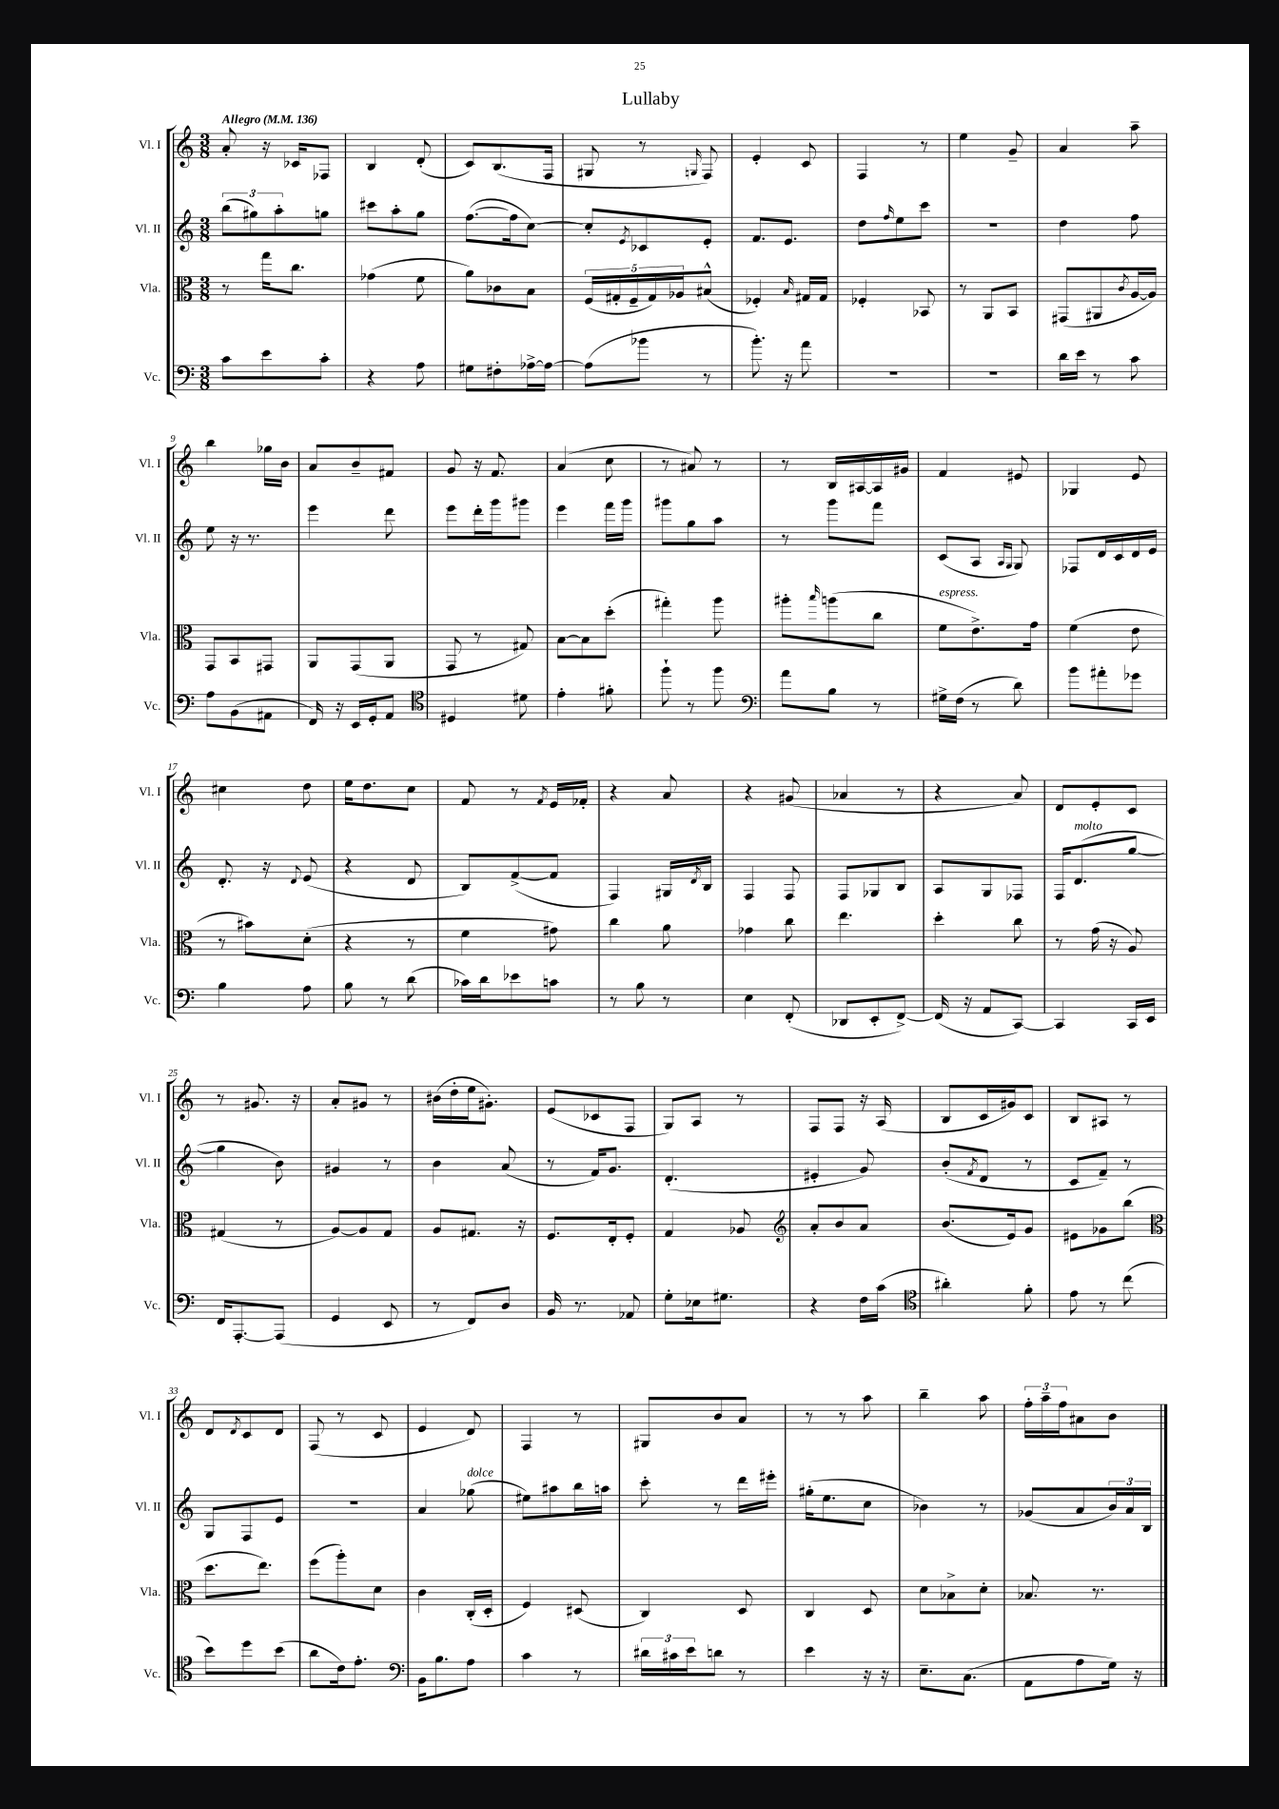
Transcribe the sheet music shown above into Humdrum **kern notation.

**kern	**kern	**kern	**kern
*staff4	*staff3	*staff2	*staff1
*clefF4	*clefC3	*clefG2	*clefG2
*k[]	*k[]	*k[]	*k[]
*M3/8	*M3/8	*M3/8	*M3/8
*MM136	*MM136	*MM136	*MM136
8c	8r	(12bb	8a'
.	.	12gg#)	.
8e	16gg	.	16r
.	.	12aa'	.
.	8.cc	.	16c-
8c'	.	8gg	8F-
=	=	=	=
4r	(4g-	8ccc#	4B
.	.	8aa'	.
8A	8f	8gg	(8d'
=	=	=	=
8G#	8a)	([8.ff	8c)
8F#'	8c-	.	(8.B
.	.	16ff]	.
[16A-^	8B	[8cc)	.
16A-_	.	.	16F
=	=	=	=
(8A-]	(20F	8cc']	8G#
.	20G#'	.	.
.	20F~	.	.
.	.	8qe	.
8b-	.	8c-	8r
.	20G#)	.	.
.	20A-	.	.
.	.	.	16qqG
8r	(8B#^^	8e'	8F)
=	=	=	=
8.b')	4F-')	8.f	4e'
16r	.	8.e	.
.	16qqB	.	.
8a	16G#	.	8c
.	16G#	.	.
=	=	=	=
4.r	4F-'	8dd	4F
.	.	16qqff	.
.	.	8ee	.
.	8BB-	8ccc	8r
=	=	=	=
4.r	8r	4.r	4ee
.	8AA	.	.
.	8BB	.	8g~
=	=	=	=
16d	(8GG#	4dd	4a
16e	.	.	.
8r	8AA#	.	.
.	8qc	.	.
8c	[16A	8ff	8aa~
.	16A])	.	.
=	=	=	=
8A	8GG	8ee	4bb
(8BB	8BB	16r	.
.	.	8.r	.
8AA#	8GG#	.	16gg-
.	.	.	16b
=	=	=	=
16FF)	8AA	4eee	8a
16r	.	.	.
16EE	(8GG	.	8b~
16GG'	.	.	.
8AA	8AA	8ddd	8f#
=	=	=	=
*clefC4	*	*	*
4D#	8GG	8eee	8g
.	8r	16ddd'	16r
.	.	16ggg	8.f
8d#	8G#)	8ggg#	.
=	=	=	=
4e'	[8B	4eee	(4a
.	8B]	.	.
8f#'	(8dd'	16fff	8cc
.	.	16ggg	.
=	=	=	=
8ff`	4gg#')	8ggg#	8r
8r	.	8gg	8a#)
8ff	8aa	8aa	8r
=	=	=	=
*clefF4	*	*	*
8a	8aa#'	8r	8r
.	16qqbb	.	.
8B	(8aa	8ggg	16B
.	.	.	[16A#
8r	8cc	8fff	16A#]
.	.	.	16g#
=	=	=	=
16G#^	8f	(8c	4f
(16F	.	.	.
8r	8.e^)	8A	.
.	.	16qqA	.
.	.	16qqG	.
8d)	.	8G)	8e#
.	16g	.	.
=	=	=	=
8b	(4f	8F-	4G-
8a#'	.	16d	.
.	.	16c	.
8g-	8e	16d	8e
.	.	16e	.
=	=	=	=
4B	8r	8.d'	4cc#
.	8b#)	.	.
.	.	16r	.
.	.	8qqd	.
8A	(8d'	(8e	8dd
=	=	=	=
8B	4r	4r	16ee
.	.	.	8.dd
8r	.	.	.
(8d	8r	8d	8cc
=	=	=	=
16c-)	4f	8B)	8f
16d	.	.	.
8e-	.	([8f^	8r
.	.	.	8qf
8c	8g#)	8f]	16e
.	.	.	16f-'
=	=	=	=
8r	4cc	4F)	4r
8B	.	.	.
8r	8a	16G#	8a
.	.	8qd	.
.	.	16B	.
=	=	=	=
4E	4g-	4F	4r
(8FF'	8cc	8F	(8g#
=	=	=	=
8DD-	4.ee	8F	4a-
8EE'	.	8G-	.
[8FF^)	.	8B	8r
=	=	=	=
(16FF]	4dd'	8A	4r
16r	.	.	.
8AA	.	8G	.
[8CC)	8cc	8F-	8a)
=	=	=	=
4CC]	8r	16F	8d
.	.	(8.d	.
.	(16g	.	8e'
.	16r	.	.
16CC	8A)	[8gg	8c
16EE	.	.	.
=	=	=	=
16FF	(4G#	4gg]	8r
[8.AAA'	.	.	.
.	.	.	8.g#
(8AAA]	8r	8b)	.
.	.	.	16r
=	=	=	=
4GG	[8A)	4g#	8a'
.	8A]	.	8g#
8EE	8G	8r	8r
=	=	=	=
8r	8A	4b	(16b#
.	.	.	16dd'
8FF)	8.G#	.	16ee
.	.	.	8.g#')
8D	.	(8a	.
.	16r	.	.
=	=	=	=
16BB	8.F	8r	(8e
8.r	.	.	.
.	.	16f)	8c-
.	16E'	8.g	.
8AA-	8F'	.	8F
=	=	=	=
8G'	4G	(4.d'	8G)
16E-	.	.	8A
8.G#	.	.	.
.	8A-	.	8r
=	=	=	=
*	*clefG2	*	*
4r	8a'	4e#'	8F
.	8b	.	8F
16F	8a	8g)	16r
(16c	.	.	(16A
=	=	=	=
*clefC4	*	*	*
4a#')	(8.b	(8b'	8B
.	.	8qf	.
.	.	8d	16c
.	16e)	.	16g#)
8f'	8g	8r	8c
=	=	=	=
8e	8e#	8c	8B
8r	8g-	8f~)	8A#
(8cc	(8bb	8r	8r
=	=	=	=
*	*clefC3	*	*
8b)	8.dd	8G	8d
.	.	.	8qd
8dd	.	8F	8c
.	8.ee)	.	.
(8b	.	8e	8d
=	=	=	=
8a	(8ff	4.r	(8F
16c)	8aa')	.	8r
8.e'	.	.	.
.	8d	.	8c
=	=	=	=
*clefF4	*	*	*
16BB	4c	4a	4e
8.B	.	.	.
8A	(16C'	(8gg-	8d)
.	16D'	.	.
=	=	=	=
4c	4F)	8ee#)	4F
.	.	8aa#	.
8r	(8D#	16bb	8r
.	.	16aa	.
=	=	=	=
24d#	4C)	8ccc'	8G#
24c#	.	.	.
24e	.	.	.
8d	.	8r	8b
8r	8D	16ddd	8a
.	.	16eee#'	.
=	=	=	=
4e	4C	(16gg#'	8r
.	.	8.ee	.
.	.	.	8r
16r	8D	8cc	8aa
16r	.	.	.
=	=	=	=
8.E~	8d	4b-)	4bb~
.	8B-^	.	.
(8.C	.	.	.
.	8d'	8r	8aa
=	=	=	=
8AA	8.B-	(8g-	24ff'
.	.	.	24aa~
.	.	.	24ff
8A	.	8a	8a#
.	8.r	.	.
16G)	.	24b)	8b
.	.	24a	.
16r	.	.	.
.	.	24B	.
==	==	==	==
*-	*-	*-	*-
